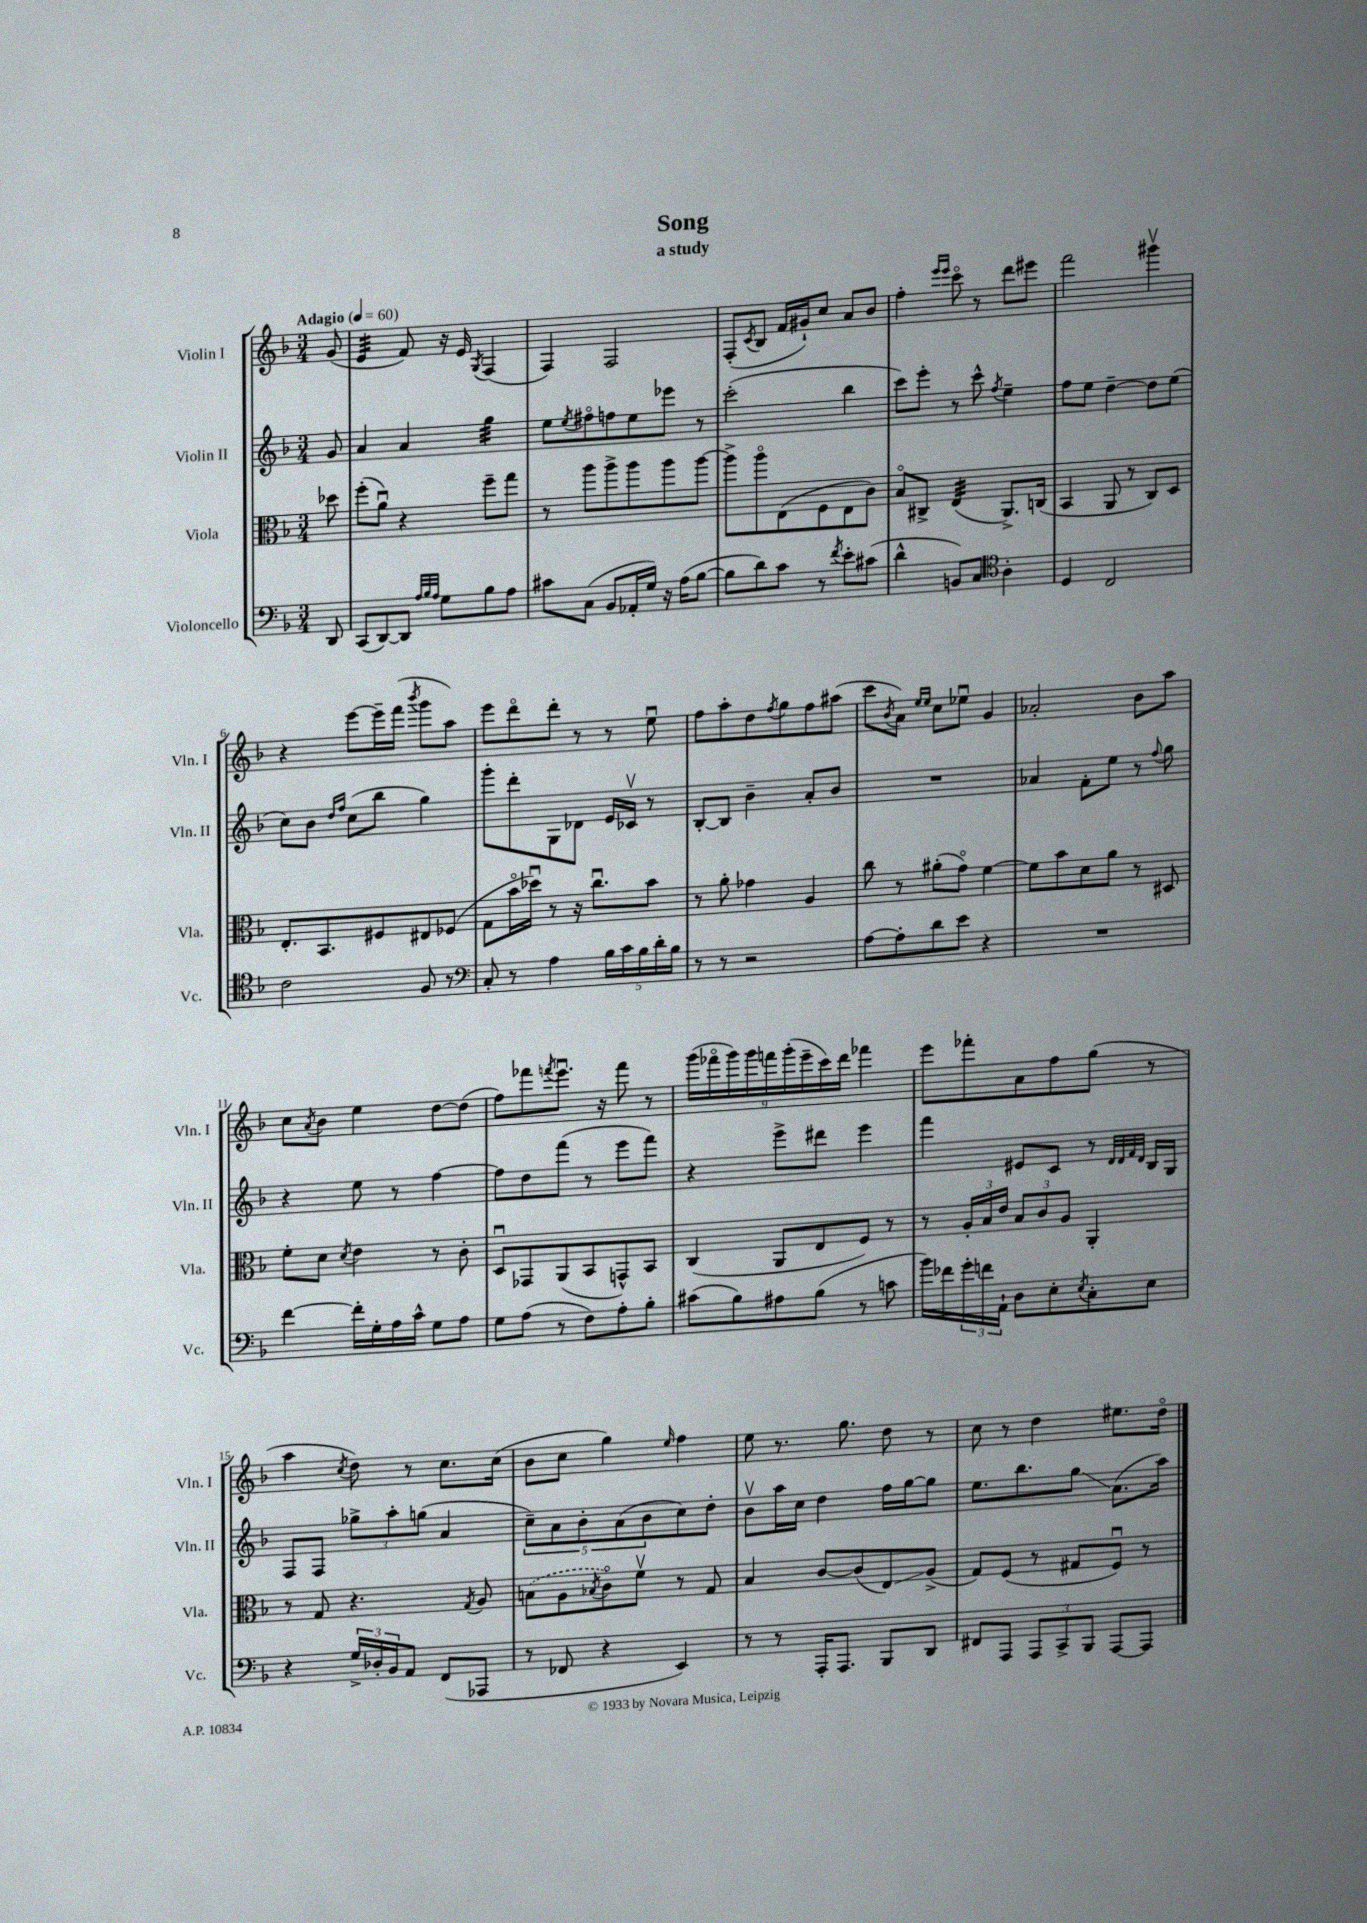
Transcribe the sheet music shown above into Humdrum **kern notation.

**kern	**kern	**kern	**kern
*staff4	*staff3	*staff2	*staff1
*clefF4	*clefC3	*clefG2	*clefG2
*k[b-]	*k[b-]	*k[b-]	*k[b-]
*M3/4	*M3/4	*M3/4	*M3/4
*MM60	*MM60	*MM60	*MM60
8DD	8dd-	8g	(8g
=	=	=	=
(8CC	(8ff'	4a	4e
[8DD)	8au)	.	.
8DD]	4r	4a	8f)
32qqA	.	.	.
32qqB-	.	.	.
32qqA	.	.	.
8G	.	.	16r
.	.	.	16e
.	.	.	8qG
8B-	8ff~	4gg	(4F
8A	8gg	.	.
=	=	=	=
8c#	8r	8ee	4F)
.	.	8qee	.
(8C	8aa	8ff#o	.
8BB-	8aa^	8ff	2F
16AA-'	8aa	8ee	.
16G)	.	.	.
16r	8aa	8eee-	.
(16A	.	.	.
[8B-	[8aa	8r	.
=	=	=	=
8B-]	8aa^]	(2ccc'	(8F'
.	.	.	8qc
8d)	8aao	.	8B-
8c	(8E	.	16f
.	.	.	16g#`)
8r	8F	.	8cc
8qf	.	.	.
8e'	8E	4bb-	8a
(8c#	8c)	.	8b-
=	=	=	=
4d^^	8B-o	8ccc)	4ff'
.	8C#^	8eee'	.
.	.	.	16qqeee
.	.	.	16qqeee
8BB)	(4E	8r	8ccco
8C	.	8ccc^^	8r
*clefC4	*	*	*
.	.	8qff	.
4A'	8.AA^)	4ee~	8ddd
.	.	.	8eee#
.	(16C	.	.
=	=	=	=
4D	4BB-	8ff	2fff
.	.	8ee	.
2C	8AA	[4dd~	.
.	8r	.	.
.	8C)	8dd]	4ggg#v
.	8D	(8ee	.
=	=	=	=
2c	8.E'	8cc)	4r
.	.	8b-	.
.	8.BB-	.	.
.	.	16qqdd	.
.	.	16qqff	.
.	.	(8cc	[8eee
.	8F#	8bb-	16eee~]
.	.	.	(16fff
.	.	.	8qbbb-
8F	8E#	4gg)	8ggg
8r	(8F-	.	8aa)
=	=	=	=
*clefF4	*	*	*
8C'	8G	8ggg'	8eee
8r	16b-o	8ddd'	8dddo
.	16dd-u)	.	.
4A	8r	8G	8ddd'
.	16r	8d-	8r
.	8.ccu	.	.
20B-	.	16e	8r
20c	.	.	.
.	.	16c-v	.
20B-	.	.	.
.	8b-	8r	8eeu
20d'	.	.	.
20B-	.	.	.
=	=	=	=
8r	8r	[8B-'	8ff
8r	8a'	8B-]	8aa'
2r	4g-	4b-~	8dd
.	.	.	8qff
.	.	.	8gg
.	4A	8a'	8ff
.	.	8b-	(8aa#
=	=	=	=
[8A	8cc	2.r	8ccc
.	.	.	8qb-
8A']	8r	.	8a)
.	.	.	16qqee
.	.	.	16qqee
8d	(8a#'	.	8cc
8e	8go)	.	8ee-u
4r	[4f	.	4g
=	=	=	=
2.r	8f]	4a-	2a-'
.	8b-	.	.
.	8d	8f'	.
.	8a	8ee	.
.	8r	8r	8b-
.	.	8qqff	.
.	8D#	8gg	8aa
=	=	=	=
[4f	8f'	4r	8cc
.	.	.	8qa
.	8d	.	8b-
.	8qd	.	.
16f']	4e	8ee	4ee
16G'	.	.	.
16A	.	8r	.
16c^^	.	.	.
8G	8r	[4ff	[8dd
8A	8c'	.	(8dd]
=	=	=	=
8G	8Du	8ff]	8ff)
(8A	8GG-	8dd	8fff-
.	.	.	8qfff
8r	(8AA	(8fff	8.eeeu
8F)	8BB-	8r	.
.	.	.	16r
8A'	8GG^^)	8eee	8fff
8B-'	8BB-	8fff)	8r
=	=	=	=
(8c#	(4C	4r	(18ggg
.	.	.	18fff-o
.	.	.	18ggg)
8B-)	.	.	.
.	.	.	18ggg
.	.	.	18fff
8A#	8AA	8eee^	.
.	.	.	(18ggg'
.	.	.	18eee~
(8B-	8E	8ddd#	.
.	.	.	18ccc)
.	.	.	18ddd
8r	8F)	4eee	4fff-
8c	8r	.	.
=	=	=	=
16b-)	8r	4fff	8eee
16f-	.	.	.
24g'	24A'	.	8fff-'
24f	24B-	.	.
24AA`	24e	.	.
8D	12B-	8e#	8a
.	12c	.	.
8E'	.	8c	8ff
.	12A	.	.
8qE	.	.	.
8C'	4AA'	8r	(8gg
.	.	32qqd	.
.	.	32qqd	.
.	.	32qqf	.
.	.	32qqd	.
8E	.	16B-	8r
.	.	16G	.
=	=	=	=
4r	8r	8F	4aa
.	8G	8F	.
.	.	.	8qcc
24G^	4.r	12gg-^	8dd)
24D-'	.	.	.
24BB-	.	12aa'	.
8AA	.	.	8r
.	.	(12gg	.
(8FF	.	4a	8.cc
.	8qG	.	.
8AAA-	8A	.	.
.	.	.	(16cc
=	=	=	=
8r	(8B	10cc~)	8b-
.	.	10a	.
8FF-	8A	.	8cc
.	.	10b-'	.
.	8qB-	.	.
4r	8co)	.	4gg)
.	.	(10a	.
.	8fv	.	.
.	.	10b-	.
.	.	.	16qqee
4EE)	8r	8cc)	4ff
.	8G	8dd'	.
=	=	=	=
8r	4B-	8b-v	8ee
8r	.	16aa	8.r
.	.	16cc	.
16AAA'	[8c	4dd	.
8.AAA	.	.	8.gg
.	(8c]	.	.
8BBB-	8E)	16ff	8dd
.	.	[16gg	.
8DD	(8A^	8gg]	8r
=	=	=	=
8FF#	8G)	8.ee	8cc
8AAA	(8F	.	8r
.	.	8.bb-	.
12AAA	8r	.	4dd
12CC^	.	.	.
.	8G#	8gg	.
12BBB-	.	.	.
[8AAA	8Fu)	(8.a	8.ee#
8AAA]	8r	.	.
.	.	16aa)	16ddo
==	==	==	==
*-	*-	*-	*-
